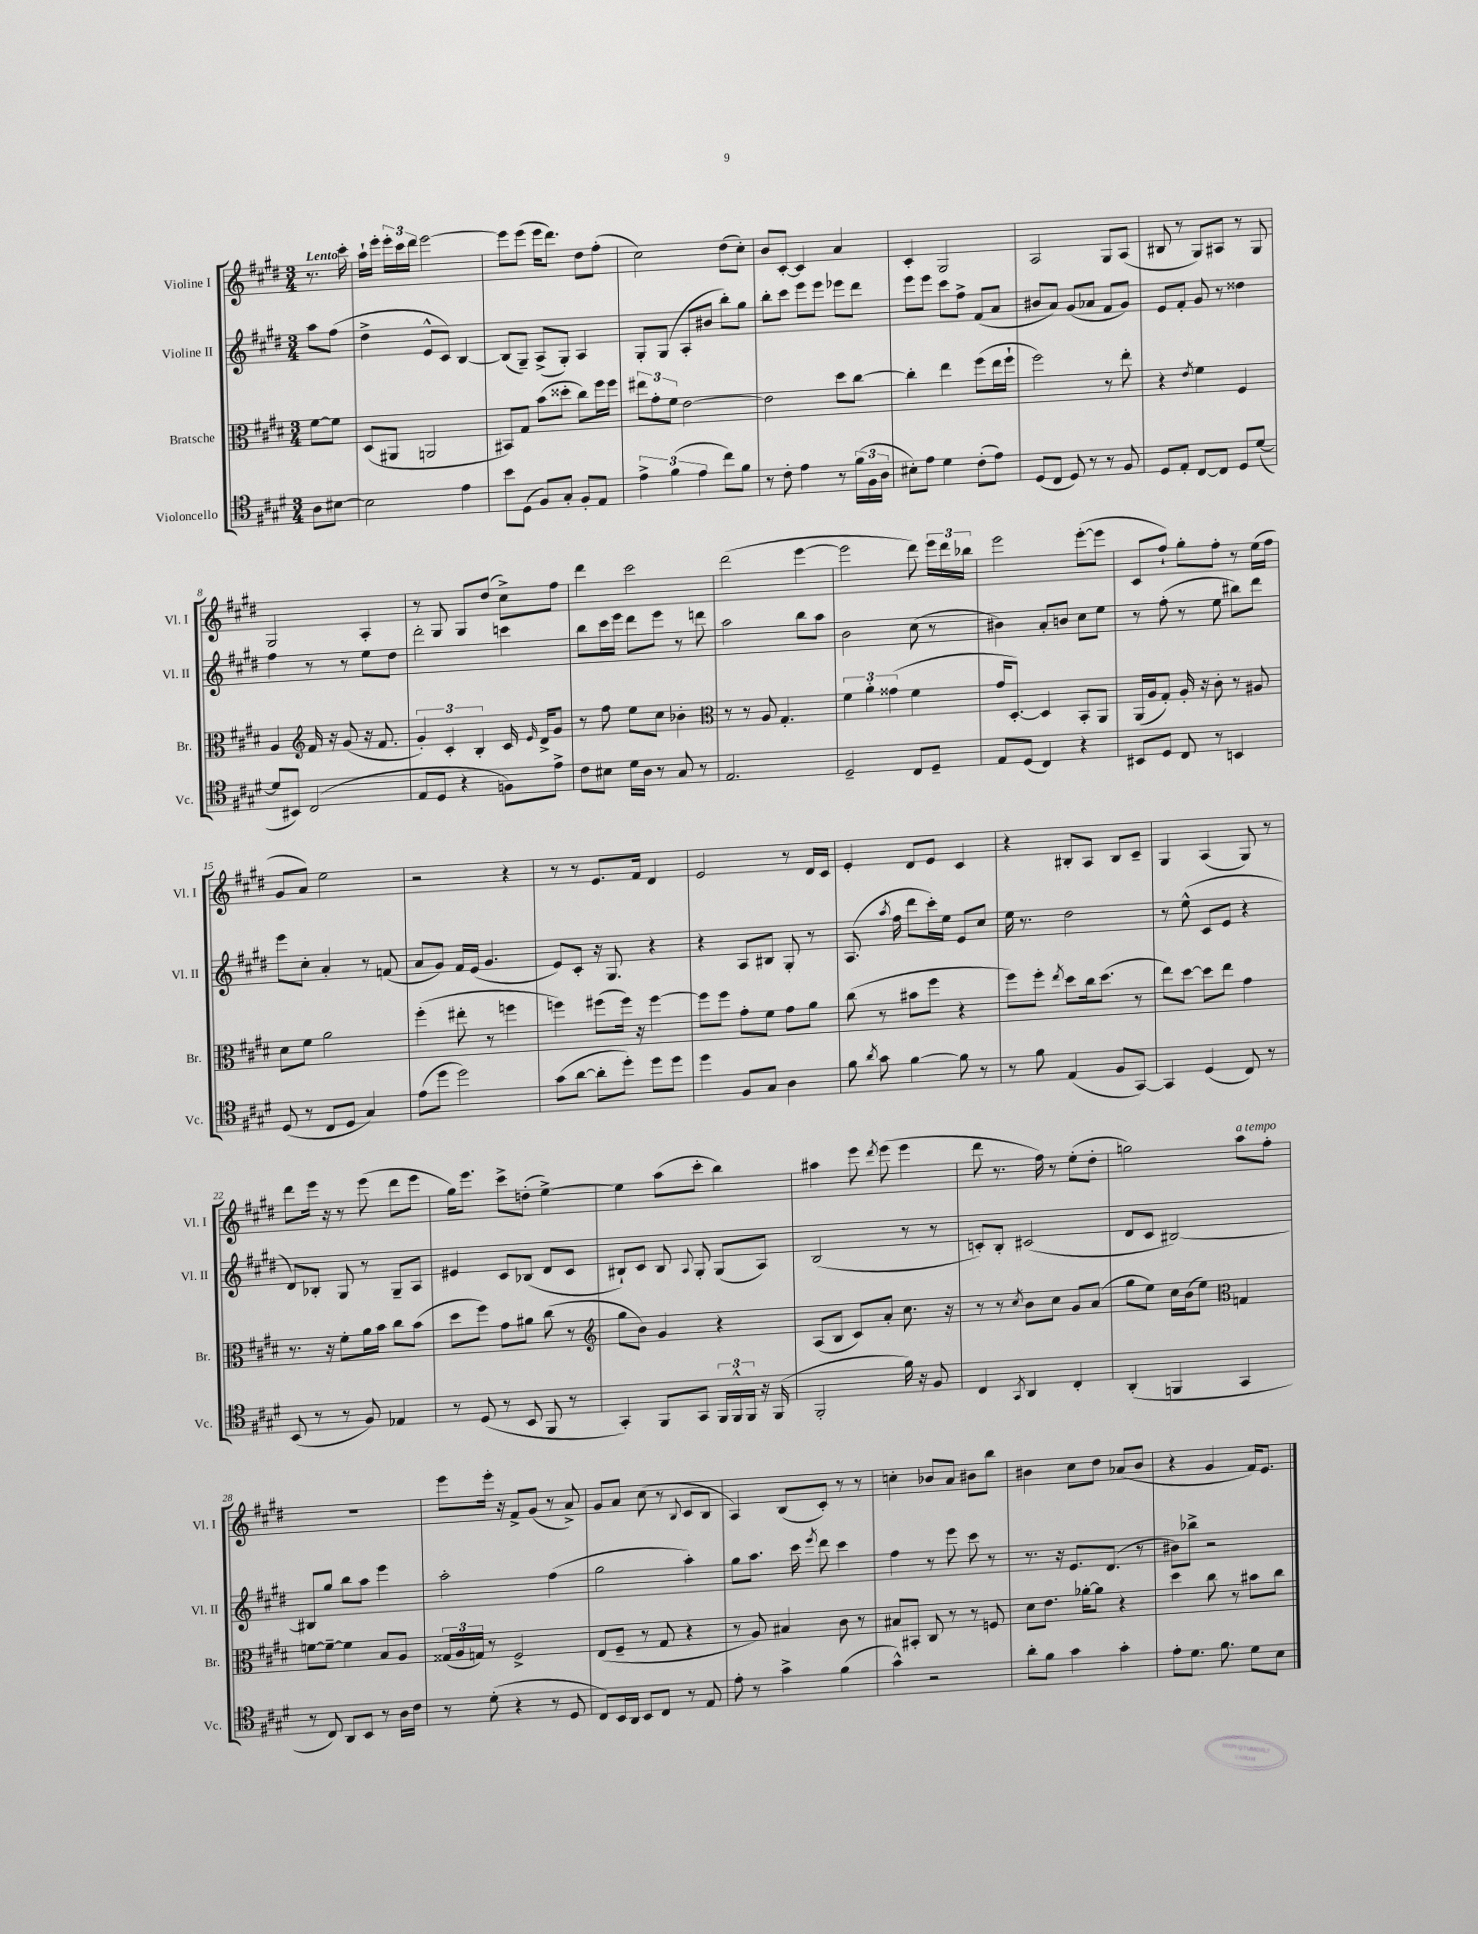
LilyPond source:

<<
\new StaffGroup <<
\new Staff = "s0" \with { instrumentName = "Violine I" shortInstrumentName = "Vl. I" } {
    \clef treble \key e \major \numericTimeSignature \time 3/4 \partial 4 \tempo "Lento"
    \autoBeamOff r8. cis'''16-. |
    a''16[-! e'''16]-. \tuplet 3/2 { e'''16[-. cis'''16 dis'''16] } e'''2~ |
    e'''8[ e'''8]( e'''16[ dis'''8.]) dis''8[ fis''8]-.( |
    cis''2) dis''8[( cis''8]-.) |
    b'8[ cis'8]~-. cis'4 a'4 |
    cis'4-. gis2 |
    a2 gis8[ a8]( |
    bis8 r8 gis8[) ais8] r8 gis8 |
    gis2 a4-. |
    r8 gis8 gis8[ dis''8]( cis''8[->) fis''8] |
    dis'''4 cis'''2 |
    dis'''2( e'''4~ |
    e'''2 dis'''8) \tuplet 3/2 { e'''16[ dis'''16 bes''16] } |
    e'''2 e'''8[~-.( e'''8] |
    cis'8[ fis''8]-!) gis''8[-. fis''8]-. r8 e''16[( fis''16] |
    gis'8[ a'8]) e''2 |
    r2 r4 |
    r8 r8 e'8.[ fis'16] dis'4 |
    e'2 r8 dis'16[ cis'16] |
    e'4-. dis'8[ e'8] cis'4 |
    r4 bis8[-. a8] bis8[ cis'8]-- |
    gis4 a4( gis8) r8 |
    dis'''8[ e'''16] r16 r8 e'''8( dis'''8[ e'''8] |
    gis''16[) e'''8.] cis'''8[-> d''8]-.( e''4~->) |
    e''4 a''8[( cis'''8]-. b''4) |
    ais''4 e'''8 \acciaccatura { dis'''8 } e'''8( e'''4 |
    dis'''8 r8. fis''16) r8 e''8[-.( dis''8]-. |
    g''2) a''8[^\markup { \italic "a tempo" } fis''8]-. |
    R2. |
    e'''8[ e'''16]-. r16 fis'8[-> gis'8]( r8 a'8->) |
    gis'8[ a'8] cis''8( r8 \appoggiatura { b8 } cis'8[ b8] |
    a4) b8[( cis'8]-.) r8 r8 |
    c''4-. bes'8[ a'8] bis'8[ b''8] |
    bis'4 cis''8[ dis''8] aes'8[( bis'8] |
    r4 gis'4 fis'16[) e'8.] \bar "|." |
}
\new Staff = "s1" \with { instrumentName = "Violine II" shortInstrumentName = "Vl. II" } {
    \clef treble \key e \major \numericTimeSignature \time 3/4 \partial 4
    \autoBeamOff a''8[ fis''8]( |
    dis''4-> e'8[-^ cis'8]) b4~ |
    b8[( gis8]--) a8[->( gis8]-.) a4 |
    gis8[-. gis8]( a8[-. bis'8] b''8[-.) gis''8] |
    b''8[-. cis'''8] e'''8[ e'''8] ees'''8[ dis'''8] |
    e'''8[ e'''8] cis'''8[ fis''8]-> fis'8[( a'8] |
    bis'8[ a'8]) gis'8[( aes'8] fis'8[ gis'8]) |
    e'8[ fis'8]-. gis'8 r8 disis''4 |
    fis''4 r8 r8 e''8[ dis''8] |
    dis'''2-. c'''4 |
    b''8[ cis'''16 e'''16] dis'''8[ e'''8] r8 d'''8 |
    a''2 b''8[ a''8] |
    b'2 cis''8( r8 |
    bis'4) a'8[-. b'8] cis''8[ e''8] |
    r8 fis''8-.( r8 e''8 bis''8[) dis'''8] |
    e'''8[ cis''8]-. a'4-. r8 f'8( |
    a'8[ gis'8]) fis'16[ e'16]( gis'4. |
    e'8[) cis'8]-. r16 gis8. r4 |
    r4 a8[ bis8] gis8-. r8 |
    a8.( \acciaccatura { a''8 } fis''16 dis'''8[ cis'''16-.) e''16] e'8[ cis''8] |
    e''16 r8. dis''2 |
    r8 e''8-^( cis'8[ e'8] r4 |
    dis'8[) bes8]-. gis8 r8 gis8[-- a8] |
    eis'4 cis'8[ bes8]( dis'8[ cis'8] |
    bis8[-!) cis'8] bis8 \appoggiatura { a8 } gis8-. gis8[( a8]) |
    b2( r8 r8 |
    c'8[-.) b8]-. cis'2( |
    dis'8[ cis'8] bis2~) |
    bis8[ gis''8] b''8[ a''8] e'''4 |
    a''2-. fis''4( |
    gis''2 a''4-.) |
    gis''8[ a''8.] cis'''16 \acciaccatura { e'''8 } dis'''8 cis'''4 |
    fis''4 r8 e'''8 cis'''8 r8 |
    r8. r16 e'8.[ dis'8.]( r8 |
    bis'8[) bes''8]-> r2 \bar "|." |
}
\new Staff = "s2" \with { instrumentName = "Bratsche" shortInstrumentName = "Br." } {
    \clef alto \key e \major \numericTimeSignature \time 3/4 \partial 4
    \autoBeamOff fis'8[~ fis'8] |
    dis8[( ais,8] a,2 |
    bis,8[) gis8] b'8[( disis''8]-. cis''8[) fis''16 fis''16] |
    \tuplet 3/2 { eis''8[ gis'8-. fis'8] } e'2~ |
    e'2 dis''8[ cis''8]~ |
    cis''4-. e''4 fis''8[( e''16 fis''16]-! |
    fis''2) r8 e''8-. |
    r4 \acciaccatura { e'8 } fis'4 fis4 |
    a4 \clef treble fis'16 r16 gis'8( r16 fis'8. |
    \tuplet 3/2 { gis'4-.) cis'4-. b4-. } cis'16 \grace { e'16 } dis'16[-> gis'8] |
    r8 fis''8 e''8[ cis''8] bes'4-. |
    \clef alto r8 r8 a8 gis4.-. |
    \tuplet 3/2 { fis'4 a'4-. gisis'4( } fis'4 |
    gis'16[ dis8.]~-.) dis4 b,8[-. a,8] |
    a,16[( a16 gis8]-.) a16-. r16 cis'8-. r8 ais8 |
    dis'8[ fis'8] a'2 |
    fis''4-.( eis''8-. r8 f''4 |
    f''4) fis''8[( fis''16]) r16 fis''4~ |
    fis''8[ fis''8] gis'8[-. fis'8] gis'8[ a'8] |
    cis''8( r8 bis'8[ fis''8] r4 |
    fis''8[) fis''8]-. \acciaccatura { e''8 } dis''8[ cis''16 dis''8.]( r8 |
    e''8[) dis''8]~ dis''8[ e''8] gis'4 |
    r8. r16 fis'8[-. a'16 b'16] cis''8[ b'8]( |
    dis''8[ fis''8]) gis'8[ ais'8] cis''8( r8 |
    \clef treble gis''8[ b'8]) gis'4 r4 |
    a8[( b8] cis'8[) a'8]-. cis''8. r16 |
    r8 r8 \acciaccatura { cis''8 } b'8[ cis''8] gis'8[ a'8]( |
    gis''8[ e''8]) cis''16[ b'16( e''8]) \clef alto g4 |
    f'8[~ f'8]~-- f'4 b8[ a8] |
    \tuplet 3/2 { gisis16[( a16 g16]) } r8 fis2-> |
    e8[( fis8]-- r8 gis8 r4 |
    r8 a8) bis4 cis'8 r8 |
    bis8[ bis,8]-. cis8 r8 r8 f8 |
    dis'8[ e'8.] aes'16[~-. aes'8] r4 |
    dis''4 cis''8 r8 bis'8[ cis''8] \bar "|." |
}
\new Staff = "s3" \with { instrumentName = "Violoncello" shortInstrumentName = "Vc." } {
    \clef tenor \key e \major \numericTimeSignature \time 3/4 \partial 4
    \autoBeamOff a8[ bis8]~ |
    bis2 e'4 |
    b'8[ dis8]( fis8[) gis8]-. fis8[-. e8] |
    \tuplet 3/2 { e'4-> fis'4( e'4 } cis''8[) fis'8] |
    r8 cis'8-. e'4 r8 \tuplet 3/2 { fis'16[( fis16 a16] } |
    bis8[-.) e'8] dis'4 cis'8[-.( e'8]) |
    dis8[( cis8] dis8) r8 r8 fis8 |
    dis8[ e8]-. cis8[~ cis8] dis8[ dis'8]~( |
    dis'8[ bis,8]) cis2( |
    e8[ dis8] r4 f8[) e'8]-> |
    cis'8[ bis8] dis'16[ a16] r8 gis8 r8 |
    e2. |
    dis2-- cis8[ dis8]-- |
    e8[ dis8]( cis4) r4 |
    bis,8[ dis8] cis8 r8 b,4 |
    dis8( r8 cis8[ dis8] gis4) |
    e'8[( dis''8] dis''2) |
    gis'8[( a'8]~ a'8[-. dis''8]-.) dis''8[ dis''8] |
    dis''4 fis8[ gis8] a4 |
    fis'8 \acciaccatura { a'8 } gis'8 fis'4~ fis'8 r8 |
    r8 fis'8 e4( fis8[ gis,8]~) |
    gis,4 dis4( cis8) r8 |
    b,8( r8 r8 fis8) ees4 |
    r8 dis8( r8 b,8 fis,8 r8 |
    gis,4-.) fis,8[ gis,8] \tuplet 3/2 { fis,16[ fis,16-^ fis,16] } r16 fis,16( |
    fis,2-. fis'16) r16 fis8 |
    cis4 \acciaccatura { gis,8 } a,4 cis4-. |
    a,4-.( f,4 gis,4 |
    r8 cis8) a,8[ b,8] r8 a16[ cis'16] |
    r8 dis'8-.( r4 r8 dis8 |
    cis8[) b,16 a,16] b,8[ cis8] r8 e8 |
    e'8-. r8 gis'4-> fis'4( |
    gis'4-^) r2 |
    a'8[-. fis'8] gis'4 gis'4-. |
    e'8[-. dis'8.] fis'8. dis'8[ b8] \bar "|." |
}
>>
>>
